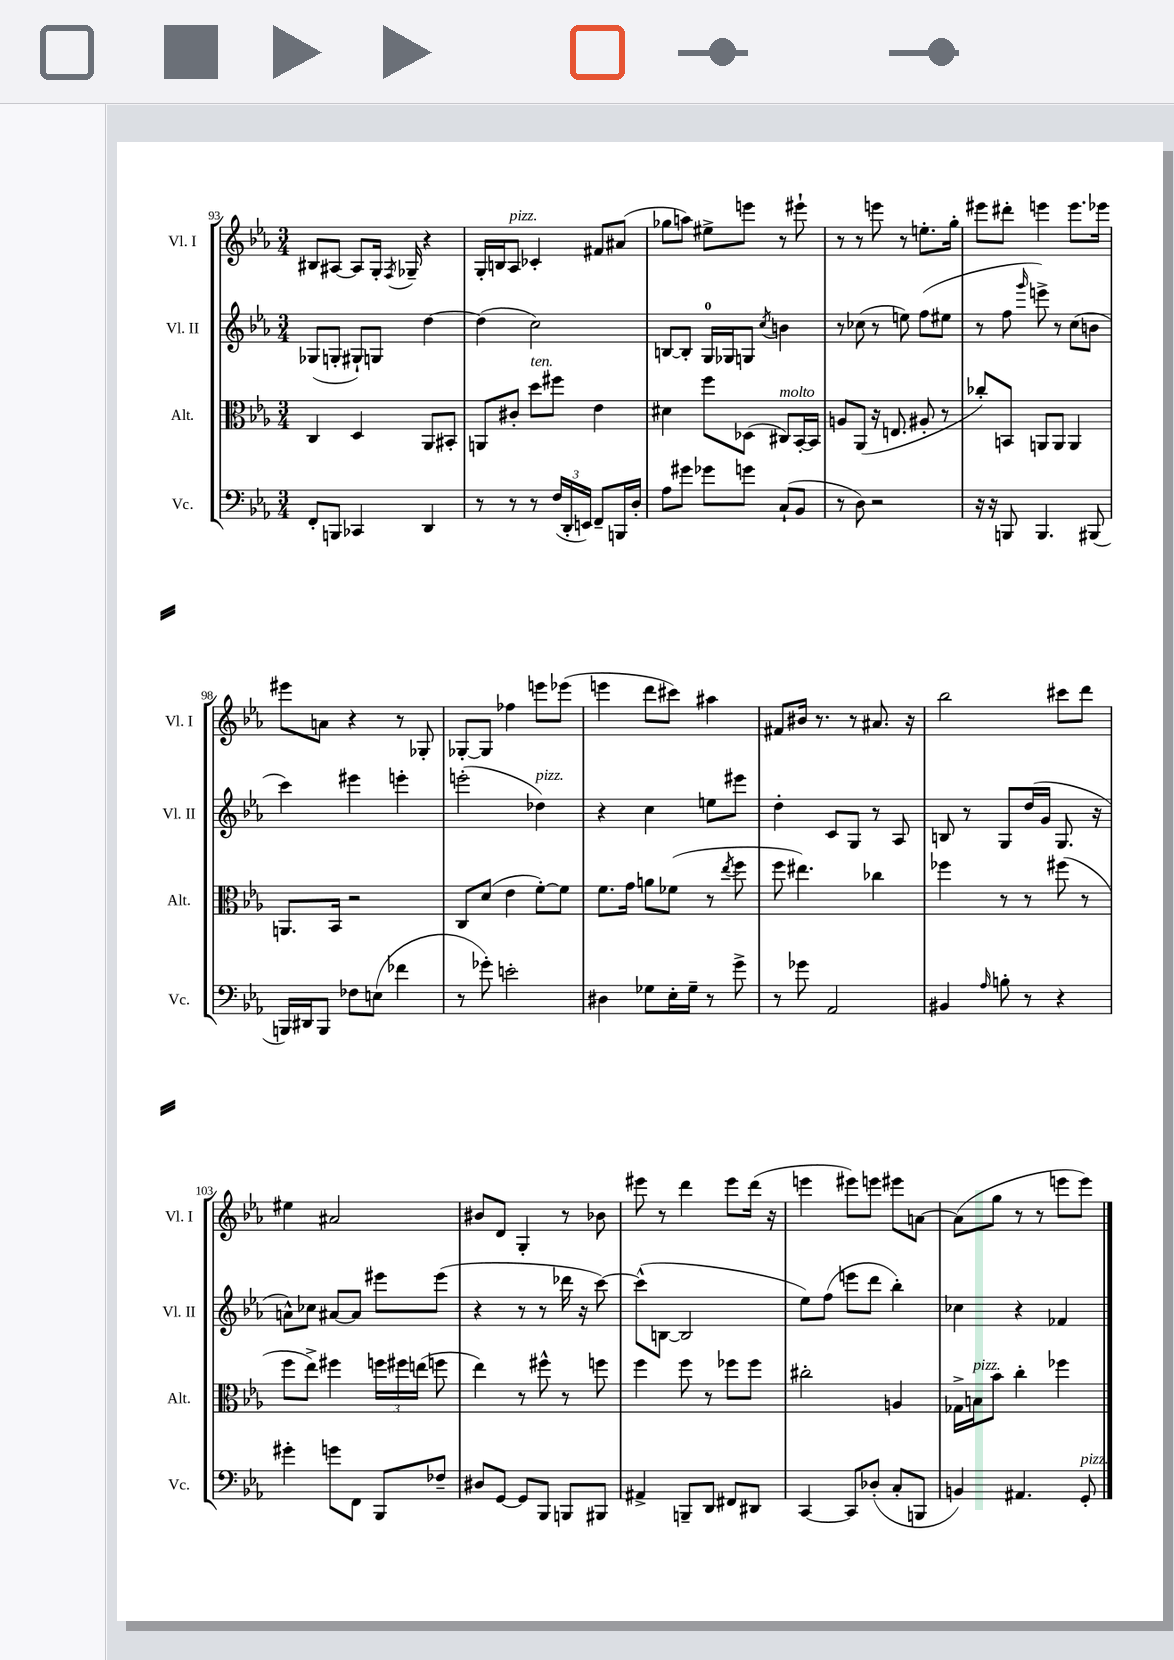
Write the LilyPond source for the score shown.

<<
\new StaffGroup <<
\new Staff = "s0" \with { instrumentName = "Vl. I" shortInstrumentName = "Vl. I" } {
    \clef treble \key ees \major \numericTimeSignature \time 3/4
    \autoBeamOff bis8[ ais8]~ ais8[ g16]-. \acciaccatura { f8 } ges16-- r4 |
    g16[-. b16 aes8]^\markup { \italic "pizz." } ces'4-. fis'8[ ais'8]( |
    ges''8[ a''8]) eis''8[-> e'''8] r8 eis'''8-! |
    r8 r8 e'''8 r8 e''8.[-. g''16]-. |
    eis'''8[ dis'''8]-. e'''4 e'''8.[ ees'''16] |
    eis'''8[ a'8] r4 r8 ges8-. |
    ges8[~-. ges8] fes''4 e'''8[ ees'''8]( |
    e'''4 d'''8[ cis'''8]) ais''4 |
    fis'8[ bis'16] r8. r8 ais'8. r16 |
    bes''2 cis'''8[ d'''8] |
    eis''4 ais'2 |
    bis'8[ d'8] g4-. r8 bes'8 |
    eis'''8 r8 d'''4 eis'''8[ d'''16]( r16 |
    e'''4 eis'''8[) e'''8] eis'''8[ a'8]~ |
    a'8[( g''8] r8 r8 e'''8[ e'''8]) \bar "|." |
}
\new Staff = "s1" \with { instrumentName = "Vl. II" shortInstrumentName = "Vl. II" } {
    \clef treble \key ees \major \numericTimeSignature \time 3/4
    \autoBeamOff ges8[( g8]-. gis8[-!) g8] d''4~ |
    d''4( c''2) |
    b8[~ b8]-. g16[-0 ges16 g8] \acciaccatura { c''8 } b'4 |
    r8 ces''8( r8 e''8) f''8[( eis''8] |
    r8 f''8 \grace { g'''16 } e'''8->) r8 c''8[( b'8] |
    c'''4) eis'''4 e'''4-. |
    e'''2-.( des''4^\markup { \italic "pizz." }) |
    r4 c''4 e''8[ eis'''8] |
    d''4-. c'8[ g8] r8 aes8 |
    b8 r8 g8[ d''16( g'16] g8. r16 |
    a'8[-^) ces''8] ais'8[~ ais'8] eis'''8[ eis'''8]( |
    r4 r8 r8 des'''16 r16 c'''8~) |
    c'''8[-^( b8]~ b2 |
    ees''8[) f''8]( e'''8[ d'''8] bes''4-.) |
    ces''4 r4 fes'4 \bar "|." |
}
\new Staff = "s2" \with { instrumentName = "Alt." shortInstrumentName = "Alt." } {
    \clef alto \key ees \major \numericTimeSignature \time 3/4
    \autoBeamOff c4 d4 aes,8[ bis,8]-. |
    a,8[ cis'8]-. d''8[^\markup { \italic "ten." } fis''8] ees'4 |
    dis'4 f''8[ des8]( cis8[^\markup { \italic "molto" }) bes,16~-. bes,16] |
    a8[ aes,8]( r16 e8. ais8-. r8 |
    ces''8[-.) b,8] a,8[ a,8] a,4 |
    a,8.[ bes,16] r2 |
    c8[ d'8]( ees'4 f'8[~-.) f'8] |
    f'8.[ g'16] a'8[ fes'8]( r8 \acciaccatura { ees''8 } f''8 |
    f''8 eis''4.) ces''4 |
    fes''4 r8 r8 fis''8( r8 |
    f''8[ ees''8]->) fis''4 \tuplet 3/2 { f''16[ fis''16 e''16]( } f''8 |
    ees''4) r8 fis''8-^ r8 f''8 |
    f''4 f''8 r8 fes''8[ fes''8] |
    cis''2-. a4 |
    ges16[-> b16^\markup { \italic "pizz." } bes'8] c''4-. fes''4 \bar "|." |
}
\new Staff = "s3" \with { instrumentName = "Vc." shortInstrumentName = "Vc." } {
    \clef bass \key ees \major \numericTimeSignature \time 3/4
    \autoBeamOff f,8[-. b,,8] ces,4 d,4 |
    r8 r8 r8 \tuplet 3/2 { f16[( d,16-. e,16]) } f,8[-- b,,16 d16]-. |
    aes8[ gis'8] ges'8[ g'8] c8[-!( bes,8] |
    r8 d8) r2 |
    r16 r16 b,,8 b,,4. bis,,8( |
    b,,16[) dis,16 b,,8] fes8[ e8]( fes'4 |
    r8 ges'8-.) e'2-. |
    dis4 ges8[ ees16-. ges16]-- r8 g'8-> |
    r8 ges'8 aes,2 |
    bis,4 \grace { aes16 } b8-. r8 r4 |
    gis'4-. g'8[ f,8] bes,,8[ fes8]-- |
    dis8[ g,8]~ g,8[ bes,,8] b,,8[ bis,,8] |
    ais,4-> b,,8[-- d,8] fis,8[ dis,8] |
    c,4~ c,8[ des8]-.( c8[-. b,,8] |
    b,4) ais,4. g,8-.^\markup { \italic "pizz." } \bar "|." |
}
>>
>>
\layout { \context { \Score currentBarNumber = #93 } }
